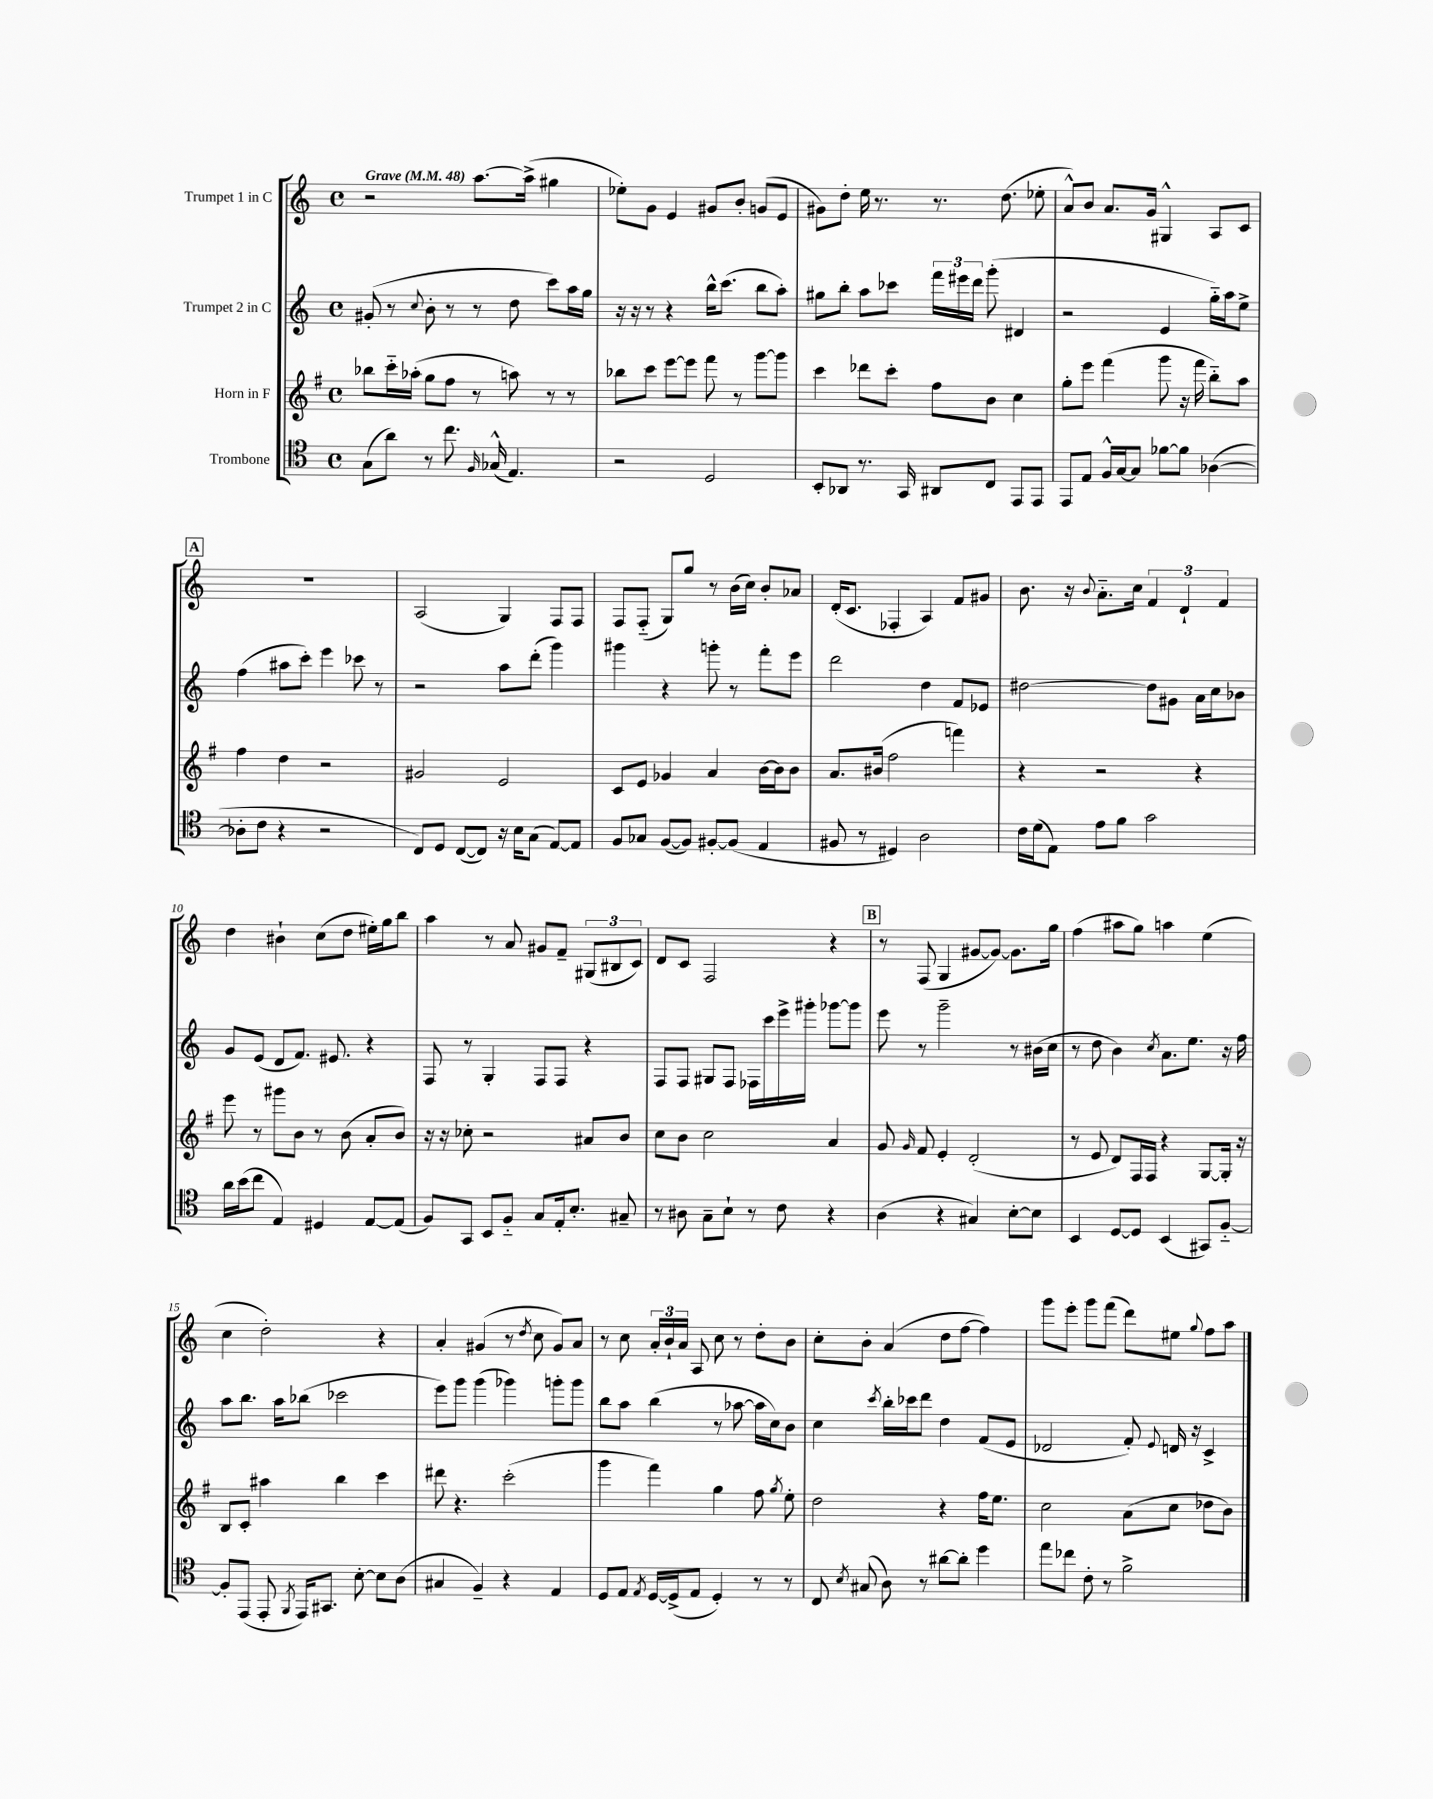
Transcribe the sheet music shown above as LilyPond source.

<<
\new StaffGroup <<
\new Staff = "s0" \with { instrumentName = "Trumpet 1 in C" } {
    \clef treble \key c \major \defaultTimeSignature \time 4/4 \tempo "Grave" 4 = 48
    \autoBeamOff r2 a''8.[~ a''16]->( gis''4 |
    ees''8[-.) g'8] e'4 gis'8[ b'8]-. g'8[( e'8] |
    gis'8[) d''8]-. e''16 r8. r8. d''8.( ees''8-. |
    a'8[-^) b'8] a'8.[ g'16] gis4-^ a8[ c'8] |
    \mark \markup { \box "A" } R1 |
    a2( g4) f8[ f8] |
    f8[ f8]-_( g8[) g''8] r8 b'16[( c''16]) b'8[-. aes'8] |
    d'16[-.( c'8.] fes4-. a4) f'8[ gis'8] |
    b'8. r16 \appoggiatura { b'8 } a'8.[-_ c''16] \tuplet 3/2 { f'4 d'4-! f'4 } |
    d''4 bis'4-! c''8[( d''8] eis''16[-.) g''16 b''8] |
    a''4 r8 a'8 gis'8[ f'8]-- \tuplet 3/2 { gis8[( bis8 c'8]) } |
    d'8[ c'8] f2 r4 |
    \mark \markup { \box "B" } r8 f8( g4 gis'8[~ gis'8]~) gis'8.[ g''16] |
    f''4( ais''8[ g''8]) a''4 e''4( |
    c''4 d''2-.) r4 |
    a'4-. gis'4( r8 \acciaccatura { d''8 } c''8 gis'8[) a'8] |
    r8 c''8 \tuplet 3/2 { a'16[-. b'16-! a'16] } a8 c''8 r8 d''8[-. b'8] |
    c''8[-. b'8]-. a'4( d''8[ f''8]~ f''4) |
    g'''8[ e'''8]-. g'''8[ f'''8]( d'''8[) eis''8] \appoggiatura { g''8 } f''8[ a''8] \bar "|." |
}
\new Staff = "s1" \with { instrumentName = "Trumpet 2 in C" } {
    \clef treble \key c \major \defaultTimeSignature \time 4/4
    \autoBeamOff gis'8-.( r8 \appoggiatura { c''8 } b'8-. r8 r8 d''8 c'''8[) a''16 g''16] |
    r16 r16 r8 r4 b''16[-^ c'''8.]( b''8[ a''8]-.) |
    gis''8[ b''8]-. a''8[ ces'''8] \tuplet 3/2 { f'''16[ eis'''16 d'''16] } g'''8-.( dis'4 |
    r2 e'4 g''16[-_) a''16 e''8]-> |
    \mark \markup { \box "A" } f''4( ais''8[ c'''8]-.) e'''4 ces'''8 r8 |
    r2 a''8[ d'''8]-.( g'''4) |
    gis'''4 r4 g'''8-. r8 f'''8[-. e'''8] |
    d'''2 d''4 f'8[ ees'8] |
    dis''2~ dis''8[ gis'8] a'16[ c''16 bes'8] |
    g'8[ e'8]( d'8[ f'8.]) eis'8. r4 |
    f8 r8 g4-. f8[ f8] r4 |
    f8[ f8] gis8[ f8] fes16[ c'''16 e'''16-> gis'''16]-. ges'''8[~ ges'''8] |
    \mark \markup { \box "B" } e'''8 r8 g'''2-- r8 bis'16[( c''16] |
    r8 d''8 b'4) \acciaccatura { c''8 } a'8.[ e''8.] r16 f''16 |
    a''8[ b''8.] a''16[ bes''8]( ces'''2 |
    e'''8[) g'''8] g'''4( ges'''4) g'''8[-. g'''8] |
    b''8[ a''8] b''4( r8 aes''8~ aes''16[ c''16) b'8] |
    c''4 \acciaccatura { c'''8 } b''16[-. ces'''16 d'''8] d''4 f'8[( e'8] |
    des'2 f'8-.) \appoggiatura { e'8 } d'16 r16 c'4-> \bar "|." |
}
\new Staff = "s2" \with { instrumentName = "Horn in F" } {
    \clef treble \key g \major \defaultTimeSignature \time 4/4
    \autoBeamOff bes''8[ c'''16-_ aes''16]-.( g''8[ fis''8] r8 a''8) r8 r8 |
    bes''8[ c'''8] e'''8[~ e'''8] fis'''8 r8 g'''8[~ g'''8] |
    c'''4 des'''8[ c'''8]-. fis''8[ b'8] c''4 |
    g''8[-. e'''8] fis'''4( g'''8 r16 fis'''16 b''8[-_) a''8] |
    \mark \markup { \box "A" } fis''4 d''4 r2 |
    gis'2 e'2 |
    c'8[ e'8] ges'4 a'4 b'16[~ b'16 b'8] |
    a'8.[ bis'16]( fis''2 f'''4) |
    r4 r2 r4 |
    e'''8 r8 gis'''8[ b'8] r8 b'8( a'8[-. b'8]) |
    r16 r16 ces''8-. r2 ais'8[ b'8] |
    c''8[ b'8] c''2 a'4 |
    \mark \markup { \box "B" } g'8 \grace { g'16 } fis'8 e'4-. d'2-.( |
    r8 e'8 d'8[) fis16 fis16] r4 g8[~ g16]-. r16 |
    b8[ c'8]-. ais''4 b''4 c'''4 |
    dis'''8 r4. c'''2-.( |
    g'''4 fis'''4) g''4 fis''8 \acciaccatura { g''8 } e''8-. |
    d''2 r4 fis''16[ e''8.] |
    c''2 a'8[( c''8] des''8[ b'8]) \bar "|." |
}
\new Staff = "s3" \with { instrumentName = "Trombone" } {
    \clef tenor \key c \major \defaultTimeSignature \time 4/4
    \autoBeamOff g8[( a'8]) r8 c''8. \grace { f16 } ges16-^( e4.) |
    r2 d2 |
    b,8[-. aes,8] r8. g,16 ais,8[ c8] e,8[ e,8] |
    e,8[ e8] f16[-^ g16~ g8] fes'8[~ fes'8] aes4~( |
    \mark \markup { \box "A" } aes8[-. c'8] r4 r2 |
    c8[) d8] c8[~( c8]) r16 b16[ g8]( e8[~) e8] |
    f8[ ges8] f8[~( f8]) fis8[~-. fis8]( e4 |
    fis8 r8 dis4) a2 |
    c'16[ d'16( e8]) e'8[ f'8] g'2 |
    a'16[ b'16( c''8] e4) dis4 e8[~ e8]( |
    f8[) g,8] b,8[ f8]-_ g8[ e16-. b8.]-. gis8-- |
    r8 ais8 g8[-- b8]-! r8 c'8 r4 |
    \mark \markup { \box "B" } a4( r4 gis4) b8[~-. b8] |
    b,4 d8[~ d8] b,4( gis,8[) f8]~-_ |
    f8[-. e,8]( e,8-. \acciaccatura { f,8 } e,16[) gis,8.] b8~-. b8[ a8]( |
    gis4 f4--) r4 e4 |
    d8[ e8] \acciaccatura { e8 } d16[~ d16->( e8] d4-.) r8 r8 |
    c8 \acciaccatura { b8 } gis8( a8) r8 ais'8[~ ais'8]-. d''4 |
    e''8[ ces''8] c'8-. r8 f'2-> \bar "|." |
}
>>
>>
